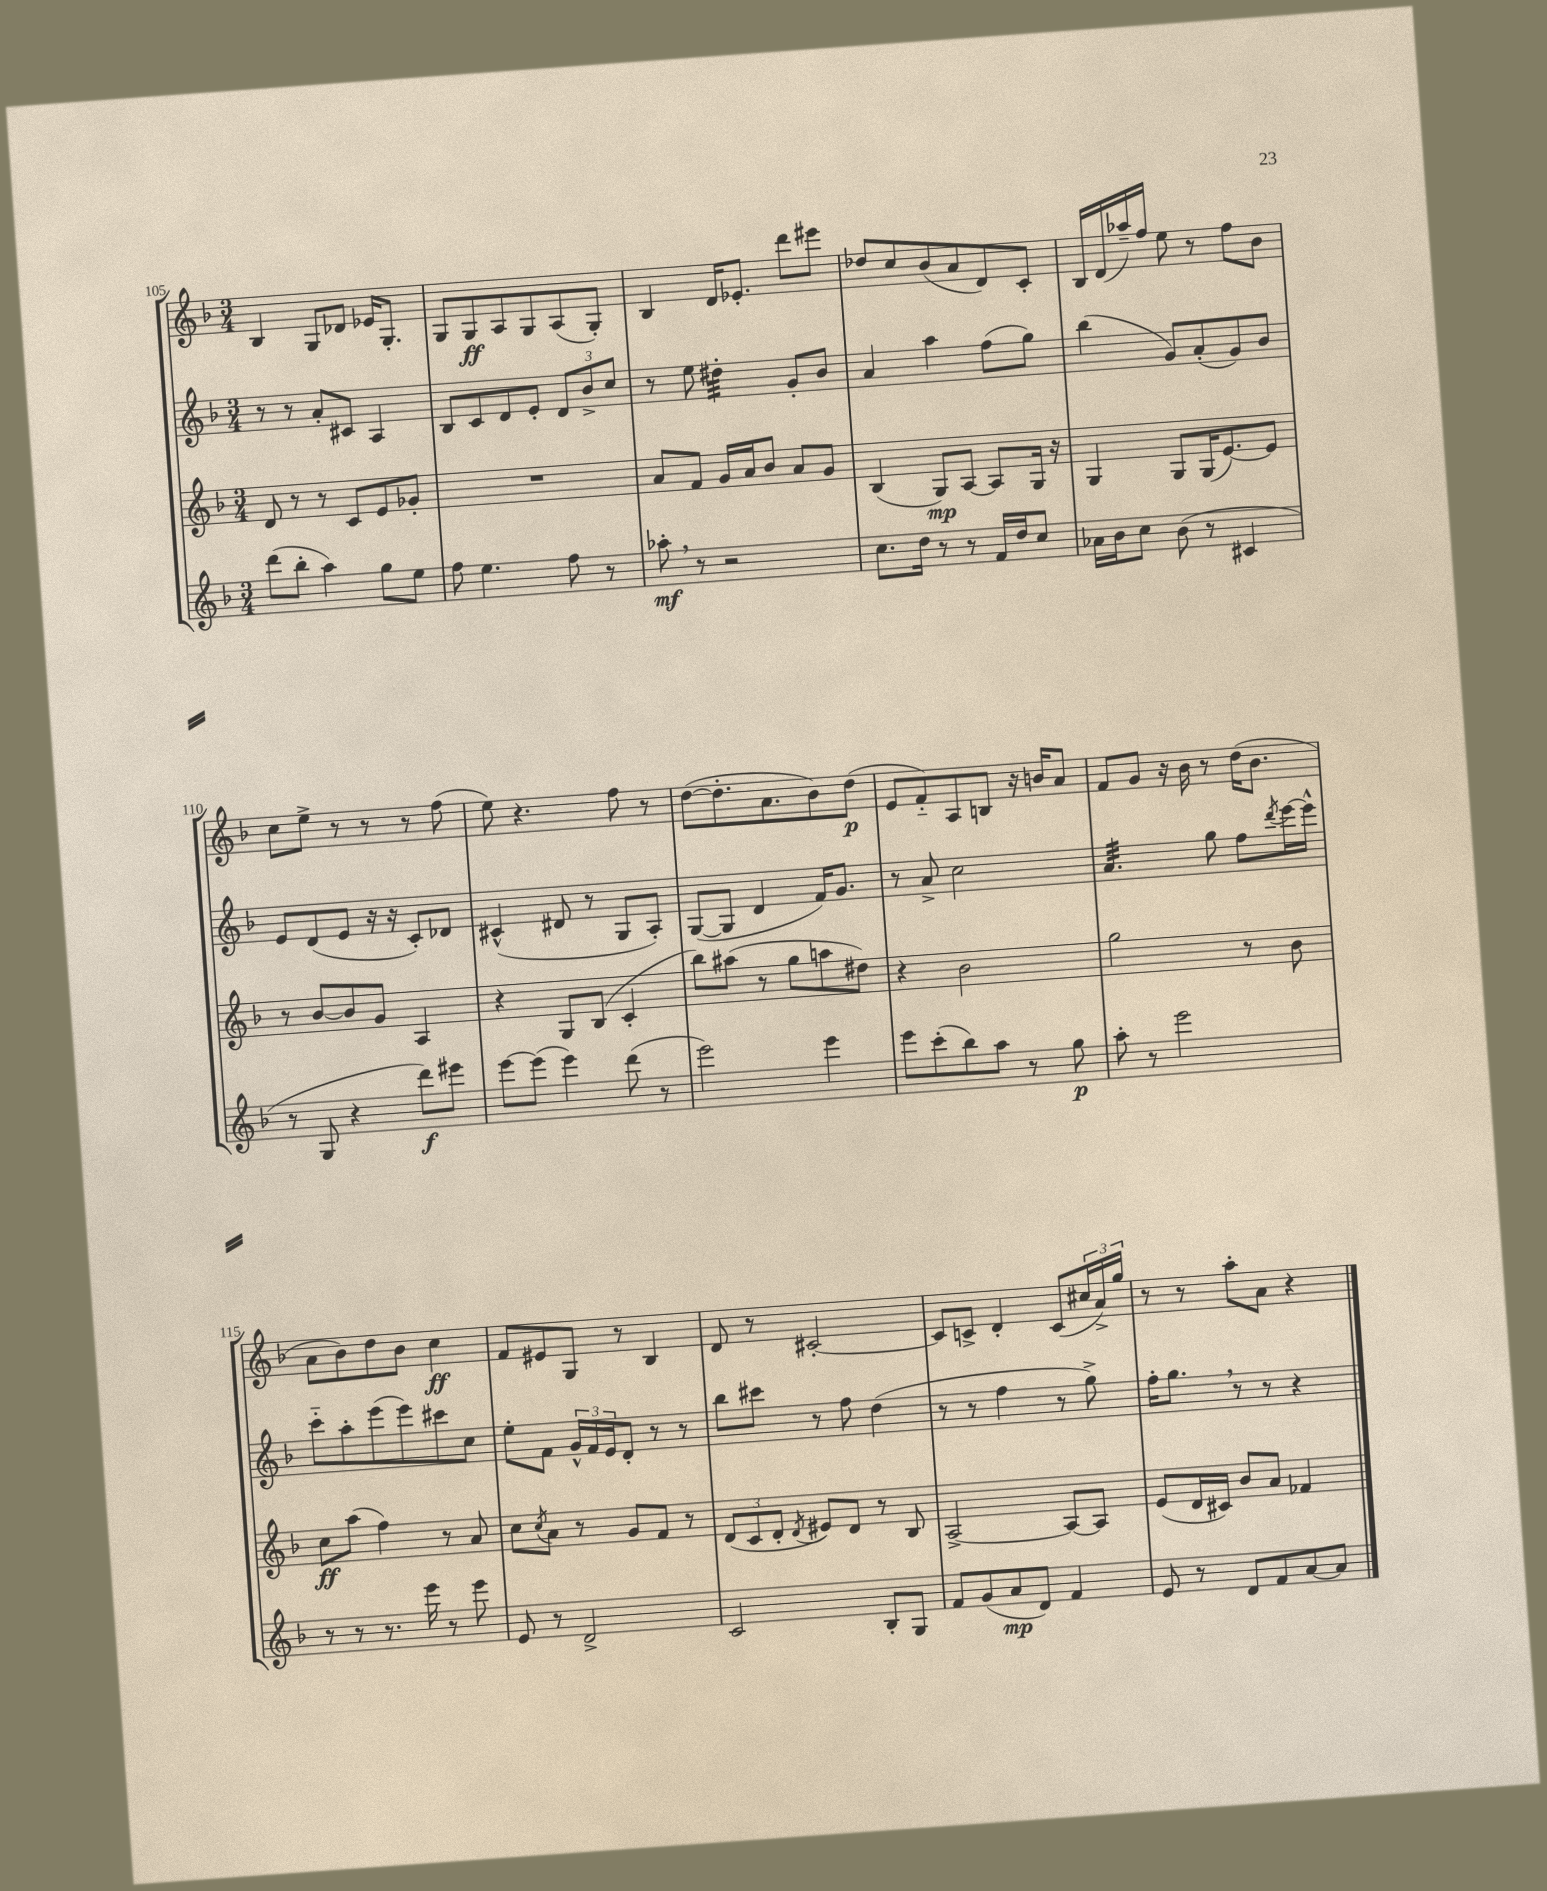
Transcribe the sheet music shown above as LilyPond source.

<<
\new StaffGroup <<
\new Staff = "s0" {
    \clef treble \key f \major \numericTimeSignature \time 3/4
    bes4 g8 des'8 ees'16 g8.-. |
    g8 g8\ff a8 g8 a8( g8-.) |
    bes4 d'16 ees'8.-. d'''8 eis'''8 |
    des''8 c''8 bes'8( a'8 d'8) c'8-. |
    bes16 d'16( aes''16--) f''16 e''8 r8 f''8 bes'8 |
    c''8 e''8-> r8 r8 r8 f''8( |
    e''8) r4. f''8 r8 |
    d''8~( d''8.-. a'8. bes'8) d''8\p( |
    e'8 f'8-_) a8 b8 r16 b'16 a'8 |
    f'8 g'8 r16 bes'16 r8 d''16( bes'8. |
    a'8 bes'8) d''8 bes'8 c''4\ff |
    f'8 eis'8 g8 r8 bes4 |
    d'8 r8 cis'2~-. |
    cis'8 c'8-> d'4-. c'8( \tuplet 3/2 { cis''16 a'16->) g''16 } |
    r8 r8 a''8-. a'8 r4 \bar "|." |
}
\new Staff = "s1" {
    \clef treble \key f \major \numericTimeSignature \time 3/4
    r8 r8 a'8-. cis'8 a4 |
    bes8 c'8 d'8 e'8-. \tuplet 3/2 { d'8 bes'8-> c''8 } |
    r8 e''8 dis''4:32-. g'8-. bes'8 |
    a'4 a''4 f''8( g''8) |
    bes''4( g'8) a'8-.( g'8) bes'8 |
    e'8 d'8( e'8 r16 r16 c'8-.) des'8 |
    cis'4-^( dis'8 r8 g8 a8-.) |
    g8~( g8 d'4 f'16) g'8. |
    r8 a'8-> c''2 |
    a'4.:32 g''8 f''8 \acciaccatura { d'''8 } e'''16~ e'''16-^ |
    c'''8-_ a''8-. e'''8( e'''8) cis'''8 c''8 |
    e''8-. f'8 \tuplet 3/2 { g'16-^ f'16 e'16 } d'8-. r8 r8 |
    bes''8 cis'''8 r8 f''8 d''4( |
    r8 r8 f''4 r8 g''8->) |
    f''16-. g''8. \breathe r8 r8 r4 \bar "|." |
}
\new Staff = "s2" {
    \clef treble \key f \major \numericTimeSignature \time 3/4
    d'8 r8 r8 c'8 e'8 ges'8-. |
    R2. |
    a'8 f'8 g'16 a'16 bes'8 a'8 g'8 |
    bes4( g8\mp) a8~ a8 g16 r16 |
    g4 g8 g16( e'8.~) e'8 |
    r8 bes'8~ bes'8 g'8 a4 |
    r4 g8 bes8( c'4-. |
    bes''8) ais''8( r8 g''8 a''8 dis''8) |
    r4 bes'2 |
    g''2 r8 bes'8 |
    c''8\ff a''8( f''4) r8 a'8 |
    c''8 \acciaccatura { c''8 } a'8 r8 g'8 f'8 r8 |
    \tuplet 3/2 { d'8( c'8 d'8-. } \acciaccatura { d'8 } eis'8) d'8 r8 bes8 |
    a2~-> a8~ a8 |
    e'8( d'16 cis'16) bes'8 a'8 fes'4 \bar "|." |
}
\new Staff = "s3" {
    \clef treble \key f \major \numericTimeSignature \time 3/4
    d'''8( bes''8-. a''4) g''8 e''8 |
    f''8 e''4. f''8 r8 |
    aes''8-.\mf \breathe r8 r2 |
    c''8. d''16 r8 r8 f'16 d''16 c''8 |
    aes'16 bes'16 c''8 bes'8( r8 cis'4 |
    r8 g8 r4 d'''8\f) eis'''8 |
    e'''8~ e'''8( e'''4) d'''8( r8 |
    e'''2) e'''4 |
    e'''8 c'''8-.( bes''8) a''8 r8 g''8\p |
    a''8-. r8 e'''2 |
    r8 r8 r8. e'''16 r8 e'''8 |
    e'8 r8 d'2-> |
    c'2 bes8-. g8 |
    f'8 g'8( a'8\mp d'8) f'4 |
    e'8 r8 d'8 f'8 a'8~ a'8 \bar "|." |
}
>>
>>
\layout { \context { \Score currentBarNumber = #105 } }
